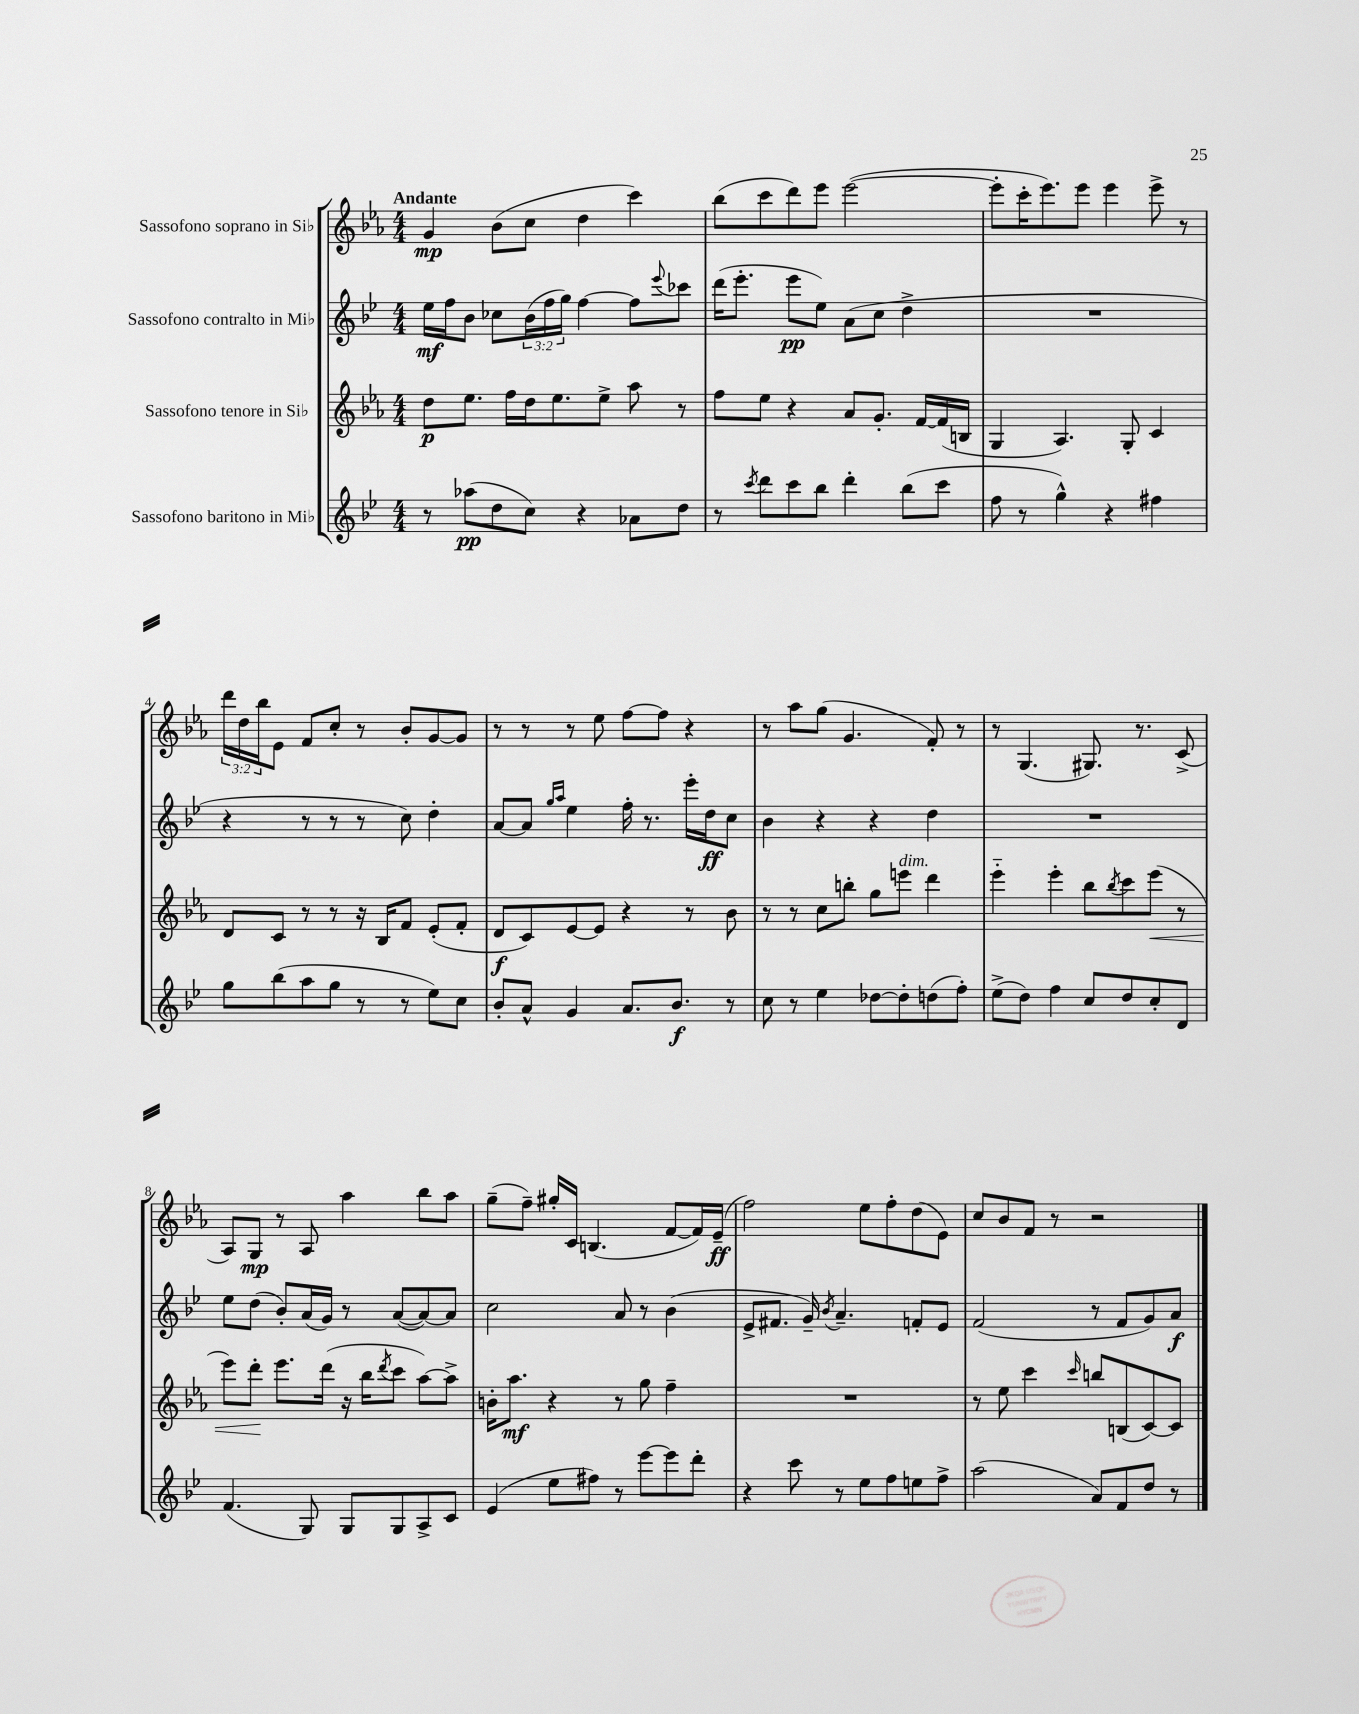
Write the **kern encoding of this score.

**kern	**dynam	**kern	**dynam	**kern	**dynam	**kern	**dynam
*part4	*part4	*part3	*part3	*part2	*part2	*part1	*part1
*staff4	*staff4	*staff3	*staff3	*staff2	*staff2	*staff1	*staff1
*I"Sassofono baritono in Mi♭	*	*I"Sassofono tenore in Si♭	*	*I"Sassofono contralto in Mi♭	*	*I"Sassofono soprano in Si♭	*
*clefG2	*	*clefG2	*	*clefG2	*	*clefG2	*
*k[b-e-]	*	*k[b-e-a-]	*	*k[b-e-]	*	*k[b-e-a-]	*
*M4/4	*	*M4/4	*	*M4/4	*	*M4/4	*
=1	=1	=1	=1	=1	=1	=1	=1
!	!	!	!	!	!	!LO:TX:a:B:t=Andante	!
8r	.	8dd\L	p	16ee-\LL	mf	4g/	mp
.	.	.	.	16ff\J	.	.	.
(8aa-X\L	pp	8.ee-\J	.	8b-\J	.	.	.
8dd\	.	.	.	8cc-X\L	.	(8b-\L	.
.	.	16ff\LL	.	.	.	.	.
8cc\J)	.	16dd\J	.	(24b-\L	.	8cc\J	.
.	.	.	.	24ff\	.	.	.
.	.	8.ee-\	.	.	.	.	.
.	.	.	.	24gg\JJ)	.	.	.
4r	.	.	.	[4ff\	.	4dd\	.
.	.	8ee-^\J	.	.	.	.	.
8a-X\L	.	8aa-\	.	8ff\L]	.	4ccc\)	.
.	.	.	.	8qqeee-/	.	.	.
8dd\J	.	8r	.	8ccc-X\J	.	.	.
=2	=2	=2	=2	=2	=2	=2	=2
8r	.	8ff\L	.	(16ddd\KL	.	(8bb-\L	.
.	.	.	.	8.eee-'\J	.	.	.
8qccc/	.	.	.	.	.	.	.
8ddd\L	.	8ee-\J	.	.	.	8ccc\	.
8ccc\	.	4r	.	8eee-\L	pp	8ddd\)	.
8bb-\J	.	.	.	8ee-\J)	.	8eee-\J	.
4ddd'\	.	8a-/L	.	(8a\L	.	([2eee-\	.
.	.	8.g'/J	.	8cc\J	.	.	.
(8bb-\L	.	.	.	4dd^\	.	.	.
.	.	[16f/LL	.	.	.	.	.
8ccc\J	.	(16f/]	.	.	.	.	.
.	.	16Bn/JJ	.	.	.	.	.
=3	=3	=3	=3	=3	=3	=3	=3
8ff\	.	4G/	.	1r	.	8eee-'\L]	.
8r	.	.	.	.	.	16ccc'\K	.
.	.	.	.	.	.	8.eee-\)	.
4gg^^\)	.	4.A-/)	.	.	.	.	.
.	.	.	.	.	.	8eee-\J	.
4r	.	.	.	.	.	4eee-\	.
.	.	8G'/	.	.	.	.	.
4ff#X\	.	4c/	.	.	.	8eee-^\	.
.	.	.	.	.	.	8r	.
!!LO:LB:g=z
=4	=4	=4	=4	=4	=4	=4	=4
8gg\L	.	8d/L	.	4r	.	24ddd\LL	.
.	.	.	.	.	.	24dd\	.
.	.	.	.	.	.	24bb-\J	.
(8bb-\	.	8c/J	.	.	.	8e-\J	.
8aa\	.	8r	.	8r	.	8f/L	.
8gg\J	.	8r	.	8r	.	8cc'/J	.
8r	.	16r	.	8r	.	8r	.
.	.	16B-/KL	.	.	.	.	.
8r	.	8f/J	.	8cc\)	.	8b-'/L	.
8ee-\L)	.	(8e-'/L	.	4dd'\	.	[8g/	.
8cc\J	.	8f'/J	.	.	.	8g/J]	.
=5	=5	=5	=5	=5	=5	=5	=5
8b-'/L	.	8d/L	f	[8a/L	.	8r	.
8a^^/J	.	8c/)	.	8a/J]	.	8r	.
.	.	.	.	16qqgg/LL	.	.	.
.	.	.	.	16qqaa/JJ	.	.	.
4g/	.	[8e-/	.	4ee-\	.	8r	.
.	.	8e-/J]	.	.	.	8ee-\	.
8.a/L	.	4r	.	16ff'\	.	[8ff\L	.
.	.	.	.	8.r	.	.	.
.	.	.	.	.	.	8ff\J]	.
8.b-/J	f	.	.	.	.	.	.
.	.	8r	.	16eee-'\LL	.	4r	.
.	.	.	.	16dd\J	ff	.	.
8r	.	8b-\	.	8cc\J	.	.	.
=6	=6	=6	=6	=6	=6	=6	=6
8cc\	.	8r	.	4b-\	.	8r	.
8r	.	8r	.	.	.	8aa-\L	.
4ee-\	.	8cc\L	.	4r	.	(8gg\J	.
.	.	8bbn'\J	.	.	.	4.g/	.
[8dd-X\L	.	8gg\L	.	4r	.	.	.
!	!	!LO:TX:a:i:t=dim.	!	!	!	!	!
8dd-'\]	.	8eeen\J	.	.	.	.	.
(8ddn\	.	4ddd\	.	4dd\	.	8f'/)	.
8ff'\J)	.	.	.	.	.	8r	.
=7	=7	=7	=7	=7	=7	=7	=7
(8ee-^\L	.	4eee-\	.	1r	.	8r	.
8dd\J)	.	.	.	.	.	(4.G/	.
4ff\	.	4eee-'\	.	.	.	.	.
8cc/L	.	8bb-\L	.	.	.	8.G#X/)	.
.	.	8qbb-/	.	.	.	.	.
8dd/	.	8ccc\	.	.	.	.	.
.	.	.	.	.	.	8.r	.
!	!	!	!LO:HP:b	!	!	!	!
8cc'/	.	(8eee-\J	<	.	.	.	.
8d/J	.	8r	.	.	.	(8c^/	.
!!LO:LB:g=z
=8	=8	=8	=8	=8	=8	=8	=8
(4.f/	.	8eee-\L)	.	8ee-\L	.	8A-/L)	.
.	.	8ddd'\J	.	(8dd\J	.	8G/J	mp
.	.	8.eee-\L	[	8b-'/L)	.	8r	.
8G/)	.	.	.	(16a/L	.	8A-/	.
.	.	(16ddd\Jk	.	16g/JJ)	.	.	.
8G/L	.	16r	.	8r	.	4aa-\	.
.	.	16bb-\KL	.	.	.	.	.
.	.	8qddd/	.	.	.	.	.
8G/	.	8ccc\J	.	([8a/L	.	.	.
8A^/	.	[8aa-\L)	.	8a/_)	.	8bb-\L	.
8c/J	.	8aa-^\J]	.	8a/J]	.	8aa-\J	.
=9	=9	=9	=9	=9	=9	=9	=9
(4e-/	.	16bn'\KL	.	2cc\	.	(8gg~\L	.
.	.	8.aa-\J	mf	.	.	.	.
.	.	.	.	.	.	8ff~\J)	.
8ee-\L	.	4r	.	.	.	16gg#X'/LL	.
.	.	.	.	.	.	16c/JJ	.
8ff#X\J)	.	.	.	.	.	(4.Bn/	.
8r	.	8r	.	8a/	.	.	.
[8eee-\L	.	8gg\	.	8r	.	.	.
8eee-\]	.	4ff~\	.	(4b-\	.	[8f/L	.
8ddd'\J	.	.	.	.	.	16f/L])	.
.	.	.	.	.	.	(16e-~/JJ	ff
=10	=10	=10	=10	=10	=10	=10	=10
4r	.	1r	.	8e-^/L	.	2ff\)	.
.	.	.	.	8.f#X/J	.	.	.
8ccc\	.	.	.	.	.	.	.
.	.	.	.	16g~/)	.	.	.
.	.	.	.	8qb-/	.	.	.
8r	.	.	.	4.a~/	.	.	.
8ee-\L	.	.	.	.	.	8ee-\L	.
8ff\	.	.	.	.	.	8ff'\	.
8een\	.	.	.	8fn'/L	.	(8dd\	.
8ff^\J	.	.	.	8e-/J	.	8e-\J)	.
=11	=11	=11	=11	=11	=11	=11	=11
(2aa\	.	8r	.	(2f/	.	8cc/L	.
.	.	8ee-\	.	.	.	8b-/	.
.	.	4ccc\	.	.	.	8f/J	.
.	.	.	.	.	.	8r	.
.	.	16qqccc/	.	.	.	.	.
8a/L)	.	8bbn/L	.	8r	.	2r	.
8f/	.	(8Bn/	.	8f/L	.	.	.
8dd/J	.	[8c/)	.	8g/)	.	.	.
8r	.	8c/J]	.	8a/J	f	.	.
==	==	==	==	==	==	==	==
*-	*-	*-	*-	*-	*-	*-	*-
